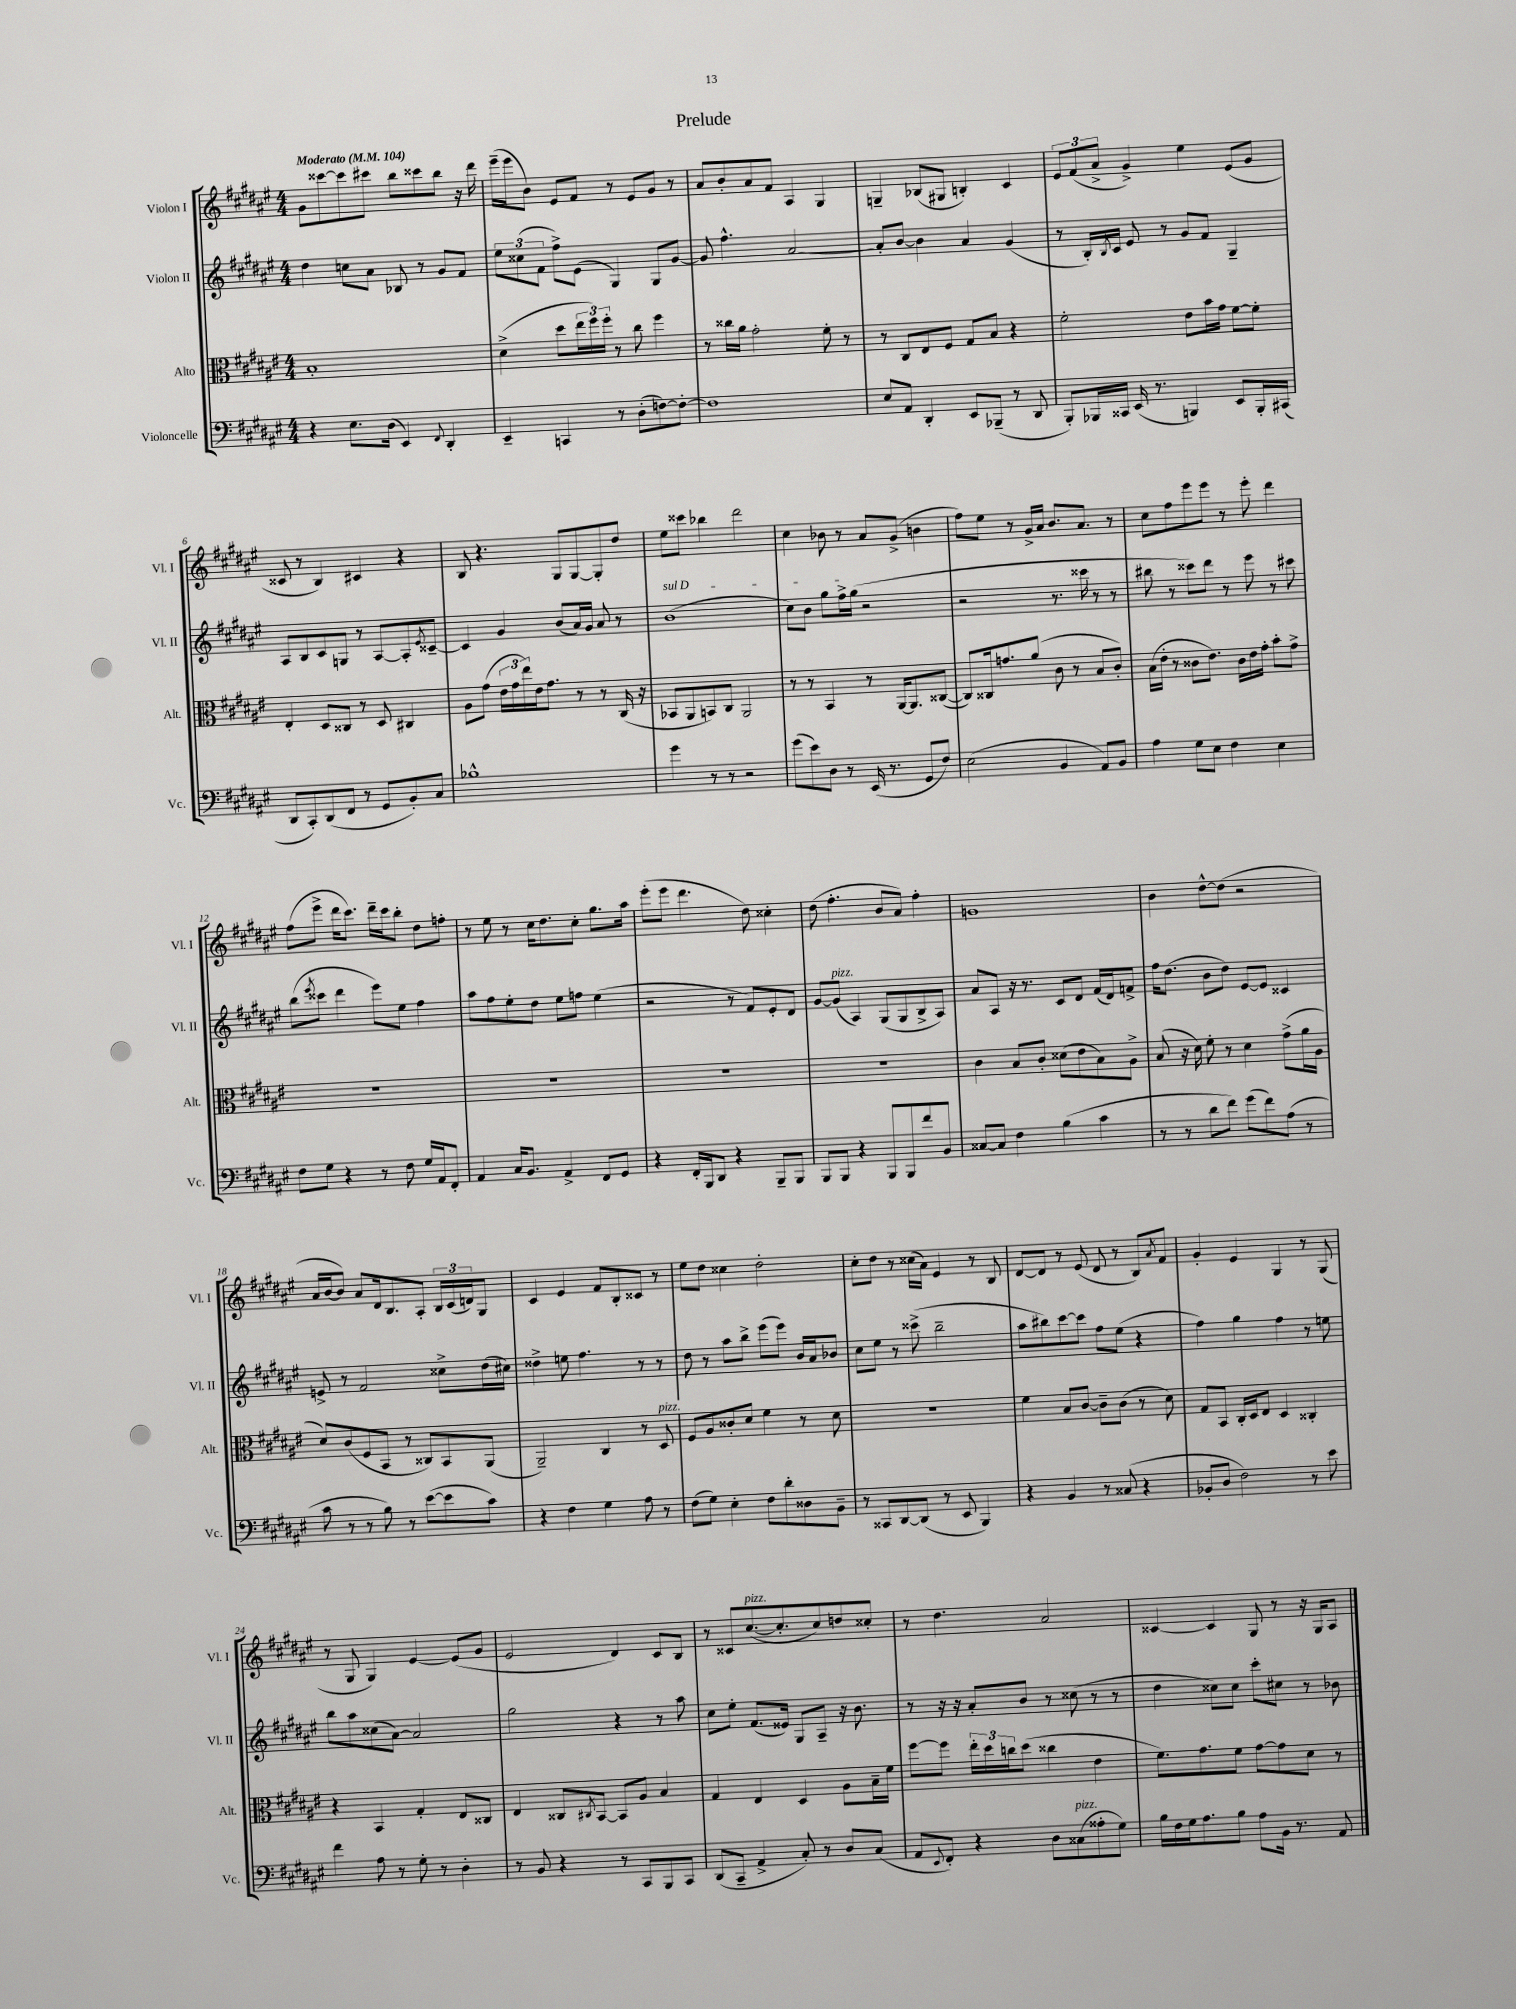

**kern	**kern	**kern	**kern
*staff4	*staff3	*staff2	*staff1
*clefF4	*clefC3	*clefG2	*clefG2
*k[f#c#g#d#a#e#]	*k[f#c#g#d#a#e#]	*k[f#c#g#d#a#e#]	*k[f#c#g#d#a#e#]
*M4/4	*M4/4	*M4/4	*M4/4
*MM104	*MM104	*MM104	*MM104
4r	1B'	4dd#	8g#
.	.	.	[8ccc##
8.E#	.	8cc	8ccc##]
.	.	8a#	8ccc#
(16D#	.	.	.
4EE#)	.	8B-	8bb
.	.	8r	8ccc##
8qqFF#	.	.	.
4DD#'	.	8g#	8bb
.	.	8f#	16r
.	.	.	16ddd#
=	=	=	=
4EE#~	(4d#^	12ee#	(16eee#~
.	.	.	16eee#
.	.	(12cc##	.
.	.	.	8b)
.	.	12f#	.
4CC	8dd#	8ff#^)	8e#
.	24ee#	(8e#	8f#
.	24ff#)	.	.
.	24ff#'	.	.
8r	8r	4G#)	8r
(8D#'	8cc#	.	8e#
[8F)	4ff#	8G#	8g#
8F'_	.	[8g#	8r
=	=	=	=
1F]	8r	8g#]	8a#
.	16cc##	4.ff#^^	8b'
.	16a#	.	.
.	2g#'	.	8a#
.	.	.	8f#
.	.	[2a#	4A#
.	8f#'	.	4G#
.	8r	.	.
=	=	=	=
8E#	8r	8a#']	4G~
8AA#	8C#	[8b	.
4DD#'	8E#	4b]	(8B-
.	8F#	.	8G#
8EE#	8G#	4a#	4B')
(8BBB-~	8B	.	.
8r	4r	(4g#	4c#
8DD#	.	.	.
=	=	=	=
8BBB')	2f#'	8r	12e#
.	.	.	(12f#
16BBB-	.	16B')	.
.	.	.	12a#^
.	.	8qB	.
16CC##	.	16c#	.
(16EE#	.	8e#	4g#^)
8.r	.	.	.
.	.	8r	.
4BBB)	8e#	8g#	4ee#
.	16b	8f#	.
.	16g#	.	.
8EE#	[8f#	4G#~	(8e#
16BBB'	8f#']	.	8g#
(16CC#	.	.	.
=	=	=	=
8DD#	4E#'	8A#	8c##
8CC#')	.	8B	8r
(8DD#	8D#	8c#	4B)
8FF#	8C##	8G	.
8r	8r	8r	4c#
8GG#	8D#	[8A#	.
8BB')	4C#	8A#']	4r
.	.	8qe#	.
8C#	.	[8c##~	.
=	=	=	=
1B-^^	8A#	4c##]	8B
.	(8g#	.	4.r
.	24e#	4g#	.
.	24g#	.	.
.	24ee#)	.	.
.	16e#	.	.
.	8.g#	.	.
.	.	(8b	8G#
.	8r	16a#)	[8G#
.	.	16g#	.
.	8r	8a#	8G#']
.	(16C#	8r	8dd#
.	16r	.	.
=	=	=	=
4g#	8BB-	(1b	8ee#
.	8AA#	.	8ccc##
8r	8BB)	.	4bb-
8r	8C#	.	.
2r	2AA#	.	2ddd#
=	=	=	=
(8g#	8r	8cc#)	4cc#
8e#)	8r	8b	.
8D#	4BB	8gg#	8b-
8r	.	16ff#^	8r
.	.	(16gg#	.
(16EE#	8r	2r	8a#
8.r	.	.	.
.	[16AA#	.	(8g#^
.	8.AA#]	.	.
8GG#	.	.	4b
8F#)	([8C##	.	.
=	=	=	=
(2E#	8C##])	2r	8ff#)
.	16C##	.	8ee#
.	8.g	.	.
.	.	.	8r
.	(8a#	.	16g#^
.	.	.	16a#
4BB	8c#	8.r	8.b
.	8r	.	.
.	.	16ccc##	8.a#
8AA#)	8B	8r	.
8BB	8c#')	8r	8r
=	=	=	=
4A#	(16B	8bb#	8cc#
.	16e#'	.	.
.	8r	8r	8ff#
8G#	8c##	8ccc##)	8eee#
8E#	8.e#)	8ddd#	8eee#
4F#	.	8r	8r
.	16c##	.	.
.	16e#	8eee#	8eee#'
.	16g#'	.	.
4E#	8b'	8r	4ddd#
.	8g#^	8ccc#	.
=	=	=	=
8F#	1r	(8bb	(8ff#
.	.	8qeee#	.
8G#	.	8ccc##	8eee#^
4r	.	4ddd#	16ddd#
.	.	.	8.ccc#)
8r	.	8eee#)	16ddd#~
.	.	.	16ccc#
8F#	.	8ee#	8bb'
16G#	.	4ff#	8dd#
16AA#	.	.	.
8FF#'	.	.	8ff'
=	=	=	=
4AA#	1r	8aa#	8r
.	.	8ff#	8ee#
16C#	.	8ee#'	8r
8.BB	.	.	.
.	.	8dd#	16cc#
.	.	.	8.dd#
4AA#^	.	8ee#	.
.	.	8ff	8cc#'
8FF#	.	(4ee#	8.gg#
8GG#	.	.	.
.	.	.	16aa#
=	=	=	=
4r	1r	2r	(8eee#'
.	.	.	8eee#
16FF#'	.	.	4.ddd#
16BBB	.	.	.
8DD#	.	.	.
4r	.	8r	.
.	.	8f#)	8dd#)
8BBB~	.	8e#'	4cc##'
8BBB	.	8d#	.
=	=	=	=
8BBB	1r	[8g#	(8dd#
8BBB	.	(8g#]	4.ff#'
4r	.	4A#)	.
8BBB	.	(8G#	8b
8BBB	.	8G#	8a#)
8f#	.	8B^	4ff#'
8BB	.	8A#)	.
=	=	=	=
[8C##	4c#	8a#	1g
8C##]	.	8A#	.
4F#	8B	16r	.
.	.	8.r	.
.	8c#'	.	.
(4B	(8d##	8c#	.
.	8e#	8d#	.
4c#	8B)	(16f#	.
.	.	16d#)	.
.	8A#^	8f^	.
=	=	=	=
8r	(8B	16ff#	4b
.	.	(8.dd#	.
8r	16r	.	.
.	16d#)	.	.
8d#	8f#'	8b	[8dd#^^
8f#)	8r	8dd#)	(8dd#]
(8g#	4d#	[8e#	2r
8f#)	.	8e#]	.
(8A#	(8g#^	4c##	.
8r	16a#	.	.
.	16A#	.	.
=	=	=	=
8c#	8d#)	8e^	16a#
.	.	.	[16b
8r	(8c#	8r	8b])
8r	8F#	2f#	8a#
8B)	8BB	.	16d#
.	.	.	8.B
8r	8r	.	.
([8e#	8C##)	.	8A#'
8e#]	8BB	8cc##^	24B
.	.	.	(24c#
.	.	.	24d)
8c#)	(8AA#	(16dd#	8G#
.	.	16cc#)	.
=	=	=	=
4r	2AA#~)	4dd##^	4c#
4F#	.	8ee	4e#
.	.	4.ff#	.
4G#	4C#	.	8f#
.	.	.	8B'
8A#	8r	8r	8c##
8r	8D#	8r	8r
=	=	=	=
(8F#	8F#	8dd#	8ee#
8G#)	8A#	8r	8dd#
4E#'	8c##'	8aa#	4cc##
.	8d#	8bb^	.
8F#	4f#	(8eee#	2dd#'
8d#'	.	8eee#)	.
8D##	8r	16b	.
.	.	16a#	.
8BB~	8d#	8b-	.
=	=	=	=
8r	1r	8cc#	8cc#'
8CC##	.	8ee#	8dd#
[8DD#	.	8r	8r
(8DD#]	.	(8ccc##^	(16cc##
.	.	.	16a#)
8r	.	2bb~	4e#
8EE#	.	.	.
4BBB)	.	.	8r
.	.	.	8B
=	=	=	=
4r	4f#	8aa#	[8d#
.	.	8bb#)	8d#]
4BB	8B	[8ccc#	8r
.	[8c#	8ccc#]	(8e#
8r	8c#~]	8ff#	8d#
(8C##	(8c#	(8ee#	8r
4r	8r	4r	8B)
.	.	.	8qa#
.	8d#)	.	8f#
=	=	=	=
8BB-'	8G#	4ff#)	4g#'
8D#	8BB	.	.
2F#)	16C#'	4gg#	4e#
.	16D#	.	.
.	8E#	.	.
.	4D#	4ff#	4G#
8r	4C##'	8r	8r
8e#	.	8ee	(8G#
=	=	=	=
4f#	4r	8bb	8r
.	.	8aa#	8G#
8A#	4BB	(8cc##	4G#)
8r	.	[8a#)	.
8G#'	4G#'	2a#]	[4e#
8r	.	.	.
4D#'	8E#	.	(8e#]
.	8C##	.	8g#
=	=	=	=
8r	4E#	2gg#	2e#
8BB	.	.	.
4r	8C##	.	.
.	8qC#	.	.
.	[8BB	.	.
8r	8BB]	4r	4d#)
8CC#	8A#	.	.
8BBB	4B	8r	8c#
8CC#	.	8aa#	8B
=	=	=	=
(8DD#	4G#	8cc#	8r
8CC#~	.	8ee#'	8c##
4AA#^	4E#	(8.f#	([8.cc#
.	.	16e##)	8.cc#']
8C#')	4D#	8G#	.
8r	.	8A#~	8cc#)
8D#	8A#	16r	8dd
.	.	8.b	.
(8C#	16B~	.	8cc##'
.	16f#	.	.
=	=	=	=
8AA#	[8ff#	8r	8r
8qqEE#	.	.	.
8FF#')	8ff#]	16r	4.dd#
.	.	16r	.
4r	24ee#'	8a#'	.
.	24dd#	.	.
.	24cc	.	.
.	(8dd#	8b	.
8D#	4cc##	8r	2a#
(8C##	.	(8cc##	.
8A##'	4e#	8r	.
8G#)	.	8r	.
=	=	=	=
16B	8.f#)	4dd#	[4c##
16F#	.	.	.
16G#	.	.	.
8.A#	8.g#	.	.
.	.	8cc##)	4c##]
8B	8f#	8cc##	.
8A#	[8g#	8ccc#'	8G#
16BB	8g#]	8cc#	8r
8.r	.	.	.
.	8d#	8r	16r
.	.	.	16G#
8AA#	8r	8b-	8A#
==	==	==	==
*-	*-	*-	*-
